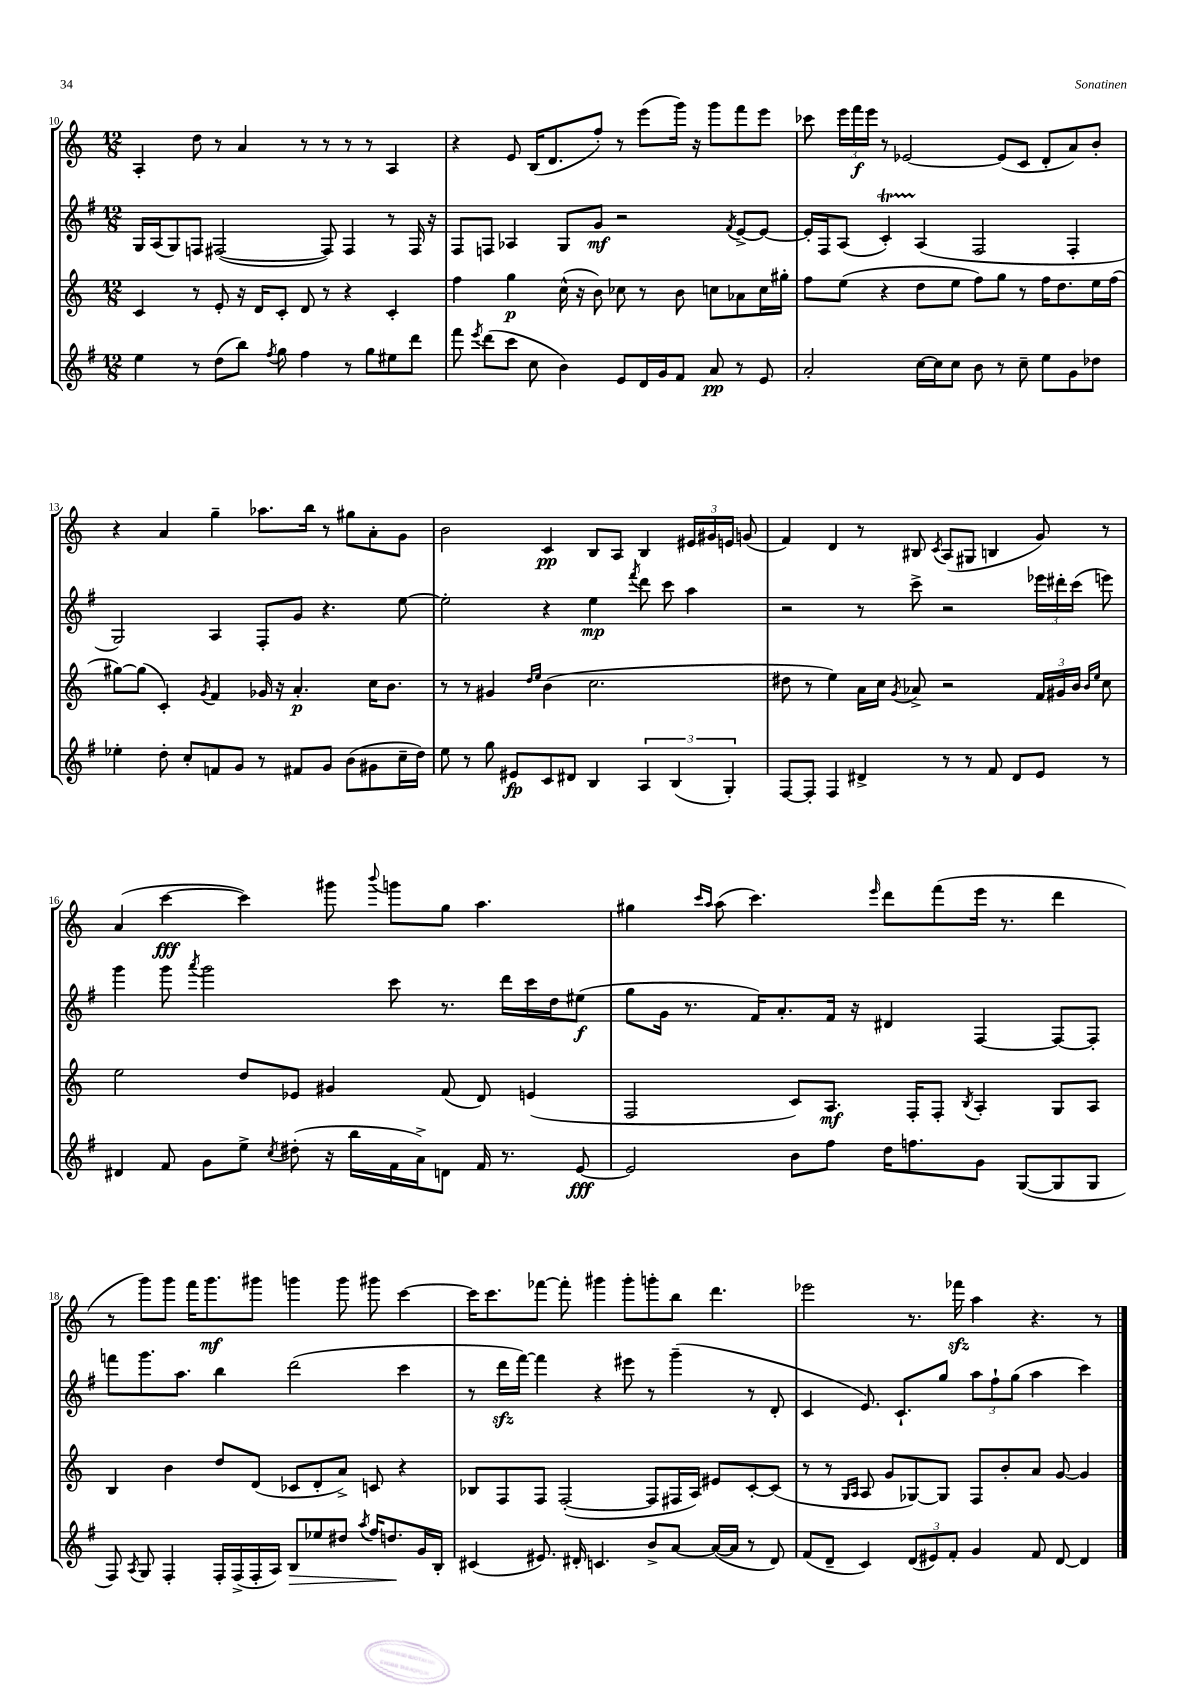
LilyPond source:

<<
\new StaffGroup <<
\new Staff = "s0" {
    \clef treble \key c \major \numericTimeSignature \time 12/8
    \autoBeamOff a4-. d''8 r8 a'4 r8 r8 r8 r8 a4 |
    r4 e'8 b16[( d'8. f''8]-.) r8 e'''8[( g'''16]) r16 g'''8[ f'''8 e'''8] |
    ces'''8 \tuplet 3/2 { e'''16[ f'''16\f e'''16] } r8 ees'2~ ees'8[( c'8] d'8[-. a'8) b'8]-. |
    r4 a'4 g''4-- aes''8.[ b''16] r8 gis''8[ a'8-. g'8] |
    b'2 c'4\pp b8[ a8] b4 \tuplet 3/2 { eis'16[ gis'16 e'16] } g'8( |
    f'4) d'4 r8 bis8 \acciaccatura { c'8 } a8[( gis8] b4 g'8) r8 |
    a'4( c'''4~\fff c'''4) gis'''8 \appoggiatura { b'''8 } g'''8[ g''8] a''4. |
    gis''4 \grace { c'''16[ a''16] } a''8( c'''4.) \grace { e'''16 } d'''8[ f'''8( e'''16] r8. d'''4 |
    r8 g'''8[) g'''8] f'''16[ g'''8.\mf gis'''8] g'''4 g'''8 gis'''8 c'''4~ |
    c'''16[ c'''8. fes'''8]~ fes'''8-. gis'''4 gis'''8[-. g'''8-. b''8] d'''4. |
    ees'''2 r8. fes'''16\sfz a''4 r4. r8 \bar "|." |
}
\new Staff = "s1" {
    \clef treble \key g \major \numericTimeSignature \time 12/8
    \autoBeamOff g16[ a16( g8) f8] fis2~( fis8) fis4 r8 fis16 r16 |
    fis8[ f8] aes4 g8[ g'8]\mf r2 \acciaccatura { fis'8 } e'8[~-> e'8]~ |
    e'16[-. fis16 a8]( c'4-.\startTrillSpan) a4\stopTrillSpan( fis2 fis4-. |
    g2) a4 fis8[-. g'8] r4. e''8~ |
    e''2-. r4 e''4\mp \acciaccatura { fis'''8 } d'''8 c'''8 a''4 |
    r2 r8 c'''8-> r2 \tuplet 3/2 { ees'''16[ dis'''16-. c'''16]( } e'''8) |
    g'''4 g'''8 \acciaccatura { a'''8 } g'''2 c'''8 r8. d'''16[ c'''16 d''16 eis''8]\f( |
    g''8[ g'16] r8. fis'16[) a'8.-. fis'16] r16 dis'4 fis4~ fis8[~ fis8]-. |
    f'''8[ g'''8. a''8.] b''4 d'''2( c'''4 |
    r8 d'''16[\sfz fis'''16]~) fis'''4 r4 eis'''8 r8 g'''4--( r8 d'8-. |
    c'4 e'8.) c'8.[-! g''8] \tuplet 3/2 { a''8[ fis''8-! g''8]( } a''4 c'''4) \bar "|." |
}
\new Staff = "s2" {
    \clef treble \key c \major \numericTimeSignature \time 12/8
    \autoBeamOff c'4 r8 e'8-. r16 d'16[ c'8]-. d'8 r8 r4 c'4-. |
    f''4 g''4\p c''16-^( r16 b'8) ces''8 r8 b'8 c''8[ aes'8 c''16 gis''16]-. |
    f''8[ e''8]( r4 d''8[ e''8] f''8[) g''8] r8 f''16[ d''8. e''16 f''16]( |
    gis''8[~) gis''8]( c'4-.) \acciaccatura { g'8 } f'4 ges'16 r16 a'4.-.\p c''16[ b'8.] |
    r8 r8 gis'4 \grace { d''16[ e''16] } b'4( c''2. |
    dis''8 r8 e''4) a'16[ c''16] \acciaccatura { g'8 } aes'8-> r2 \tuplet 3/2 { f'16[ gis'16 b'16] } \grace { b'16[ e''16] } c''8 |
    e''2 d''8[ ees'8] gis'4 f'8( d'8) e'4( |
    f2 c'8[) a8.]\mf f16[-. f8]-. \acciaccatura { b8 } a4-. g8[ a8] |
    b4 b'4 d''8[ d'8]( ces'8[ d'8-. a'8]->) c'8 r4 |
    bes8[ f8 f8] f2~-.( f8[ fis16 a16]) eis'8[ c'8~-. c'8]( |
    r8 r8 \grace { g16[ a16] } a8 g'8[ ges8~) ges8] f8[ b'8-. a'8] g'8~ g'4 \bar "|." |
}
\new Staff = "s3" {
    \clef treble \key g \major \numericTimeSignature \time 12/8
    \autoBeamOff e''4 r8 d''8[( b''8]) \acciaccatura { fis''8 } g''8 fis''4 r8 g''8[ eis''8 d'''8] |
    fis'''8 \acciaccatura { e'''8 } d'''8[( c'''8] c''8 b'4) e'8[ d'16 g'16 fis'8] a'8\pp r8 e'8 |
    a'2-. c''16[~ c''16 c''8] b'8 r8 c''8-- e''8[ g'8 des''8] |
    ees''4-. d''8-. c''8[-. f'8 g'8] r8 fis'8[ g'8] b'8[( gis'8 c''16-- d''16]) |
    e''8 r8 g''8 eis'8[\fp c'8 dis'8] b4 \tuplet 3/2 { a4 b4( g4-.) } |
    fis8[~ fis8]-. fis4 dis'4-> r8 r8 fis'8 dis'8[ e'8] r8 |
    dis'4 fis'8 g'8[ e''8]-> \acciaccatura { c''8 } dis''8-.( r16 b''16[ fis'16 a'16->) d'8] fis'16 r8. e'8~\fff |
    e'2 b'8[ fis''8] d''16[ f''8. g'8] g8[~( g8 g8] |
    fis8) \acciaccatura { a8 } g8 fis4-. fis16[-. fis16->( fis16-. a16]) b8[\> ees''8 dis''8] \acciaccatura { a''8 } fis''16[ d''8.\! g'16 b16]-. |
    cis'4( eis'8.) dis'16-. c'4. b'8[-> a'8]~ a'16[~( a'16] r8 dis'8) |
    fis'8[( d'8]-- c'4) \tuplet 3/2 { d'8[( eis'8) fis'8]-. } g'4 fis'8 d'8~ d'4 \bar "|." |
}
>>
>>
\layout { \context { \Score currentBarNumber = #10 } }
